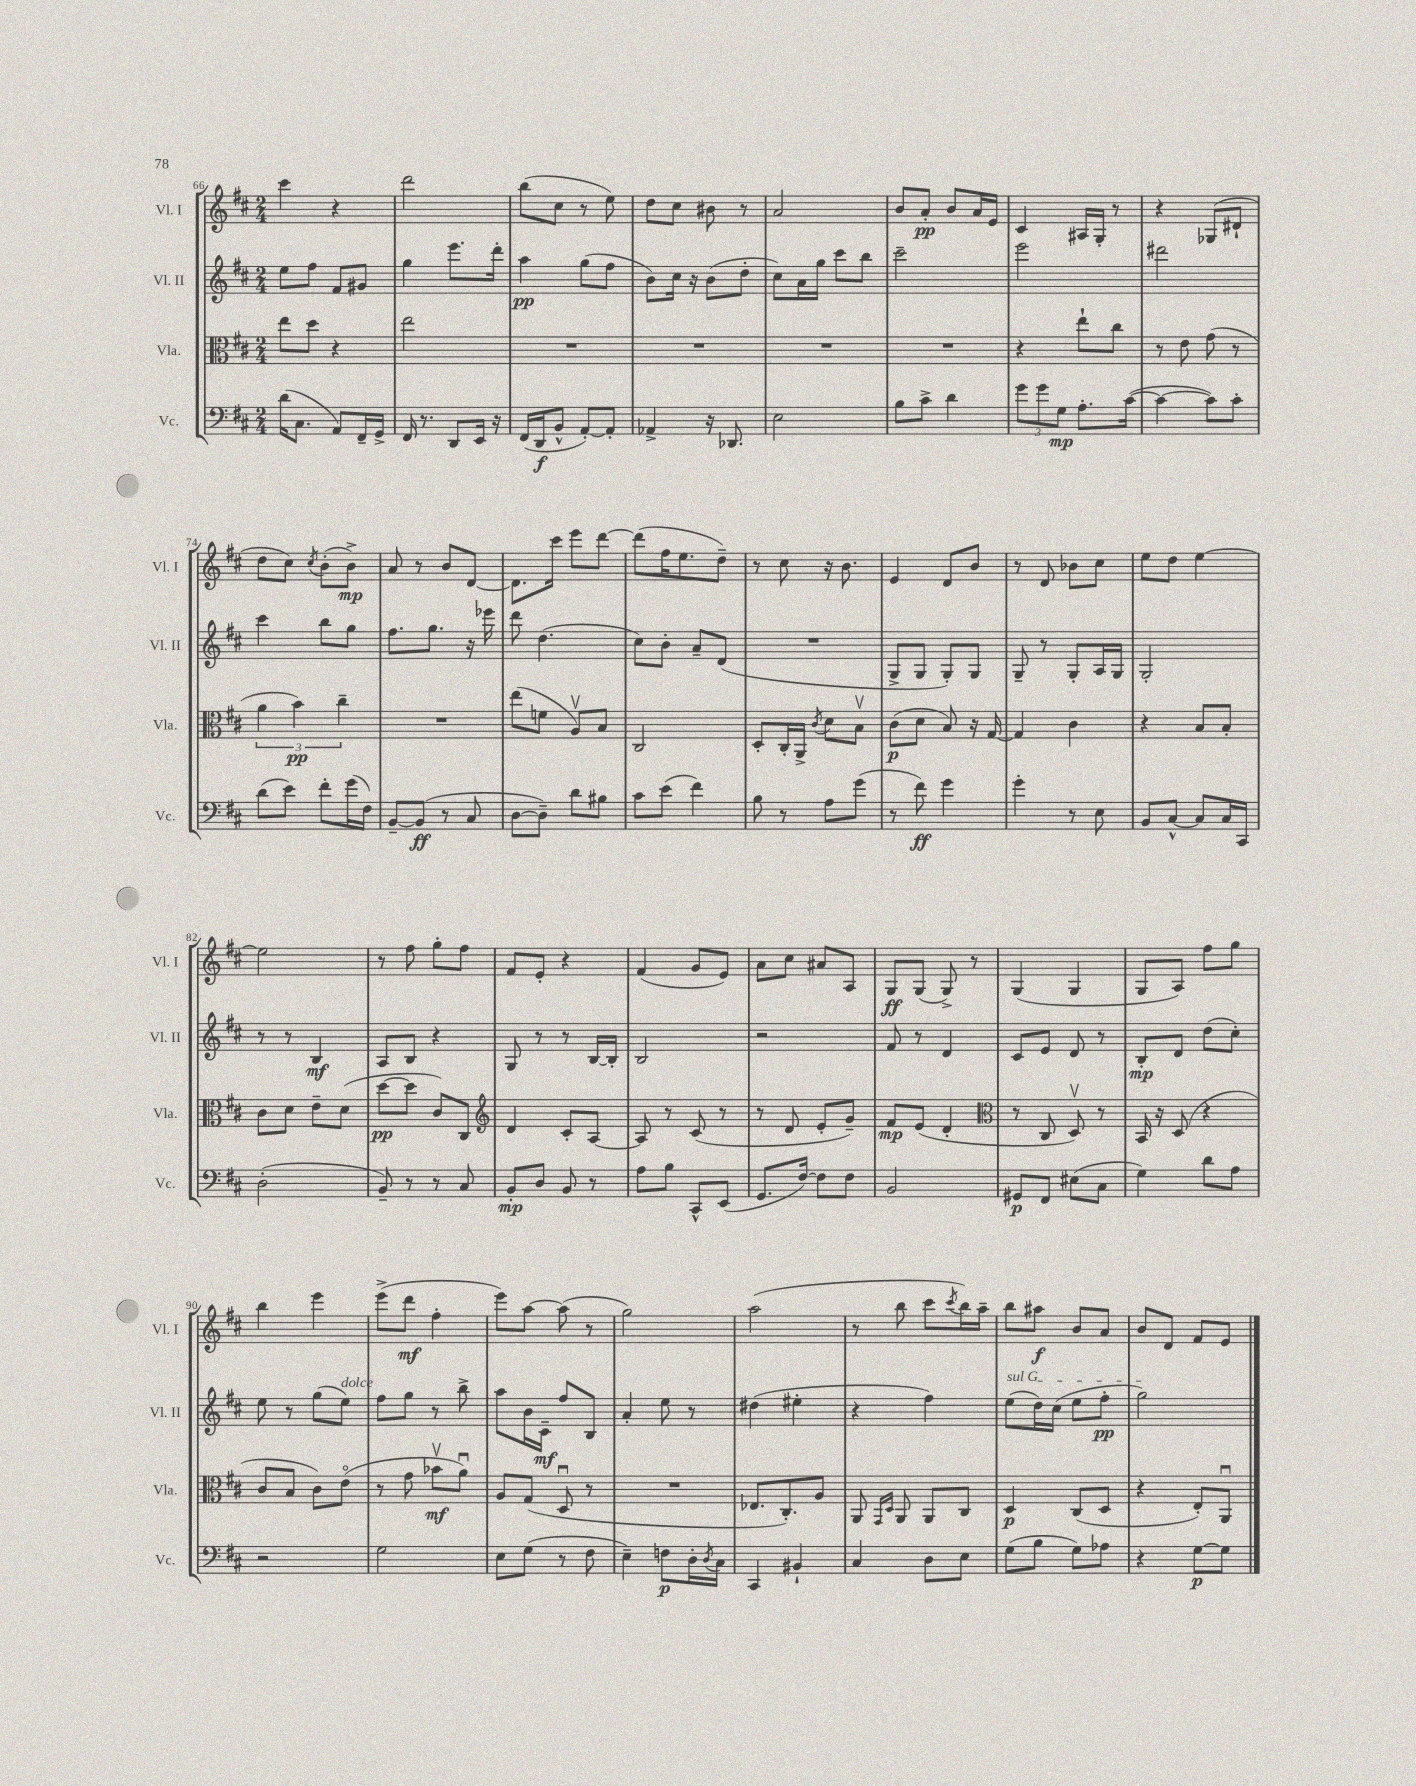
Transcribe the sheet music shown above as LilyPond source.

<<
\new StaffGroup <<
\new Staff = "s0" \with { instrumentName = "Vl. I" shortInstrumentName = "Vl. I" } {
    \clef treble \key d \major \numericTimeSignature \time 2/4
    cis'''4 r4 |
    d'''2 |
    b''8( cis''8 r8 e''8) |
    d''8 cis''8 bis'8 r8 |
    a'2 |
    b'8 a'8-.\pp b'8 a'16 e'16 |
    cis'4 ais16 g16-. r8 |
    r4 ges8( dis'8-! |
    d''8 cis''8) \acciaccatura { cis''8 } b'8-.( b'8->\mp) |
    a'8 r8 b'8 d'8~ |
    d'8. cis'''16 e'''8 d'''8~ |
    d'''8( fis''16 e''8. d''8--) |
    r8 cis''8 r16 b'8. |
    e'4 d'8 b'8 |
    r8 d'8 bes'8 cis''8 |
    e''8 d''8 e''4~ |
    e''2 |
    r8 fis''8 g''8-. fis''8 |
    fis'8 e'8-. r4 |
    fis'4( g'8 e'8) |
    a'8 cis''8 ais'8 a8 |
    g8\ff g8( g8->) r8 |
    g4( g4 |
    g8 a8) fis''8 g''8 |
    b''4 e'''4 |
    e'''8->( d'''8\mf fis''4-. |
    e'''8) a''8~ a''8( r8 |
    g''2) |
    a''2( |
    r8 b''8 cis'''8 \acciaccatura { cis'''8 } b''16) a''16-- |
    b''8 ais''8\f b'8 a'8 |
    b'8 d'8 fis'8 e'8 \bar "|." |
}
\new Staff = "s1" \with { instrumentName = "Vl. II" shortInstrumentName = "Vl. II" } {
    \clef treble \key d \major \numericTimeSignature \time 2/4
    e''8 fis''8 fis'8 gis'8 |
    g''4 e'''8. d'''16-. |
    a''4\pp g''8( fis''8 |
    b'8) cis''16 r16 b'8( d''8-. |
    cis''8) a'16 g''16 cis'''8 b''8 |
    cis'''2-- |
    e'''2 |
    dis'''2 |
    cis'''4 b''8 g''8 |
    fis''8. g''8. r16 ees'''16 |
    d'''8 d''4.( |
    cis''8) b'8-. a'8-- d'8( |
    R2 |
    g8-> g8 g8-.) g8 |
    g8-- r8 g8-. a16 g16 |
    g2-. |
    r8 r8 b4\mf |
    a8 b8 r4 |
    g8 r8 r8 b16~ b16-. |
    b2 |
    r2 |
    fis'8 r8 d'4 |
    cis'8 e'8 d'8 r8 |
    b8-.\mp d'8 d''8( cis''8-.) |
    e''8 r8 g''8( e''8^\markup { \italic "dolce" }) |
    fis''8 g''8 r8 b''8-> |
    a''8 b'16 cis'16--\mf fis''8 b8 |
    a'4-. e''8 r8 |
    dis''4( eis''4-. |
    r4 fis''4) |
    \once \override TextSpanner.bound-details.left.text = \markup { \italic "sul G" } e''8\startTextSpan( d''16) cis''16( e''8 fis''8-.\pp |
    g''2\stopTextSpan) \bar "|." |
}
\new Staff = "s2" \with { instrumentName = "Vla." shortInstrumentName = "Vla." } {
    \clef alto \key d \major \numericTimeSignature \time 2/4
    e''8 d''8 r4 |
    e''2 |
    R2 |
    R2 |
    R2 |
    R2 |
    r4 e''8-! cis''8 |
    r8 e'8 g'8( r8 |
    \tuplet 3/2 { a'4 b'4\pp) cis''4-- } |
    R2 |
    e''8( f'8 a8\upbow) b8 |
    cis2 |
    d8-. cis16-. a,16-> \acciaccatura { cis'8 } d'8 b8\upbow |
    cis'8\p( d'8 b8) r16 g16~ |
    g4 cis'4 |
    r4 b8 b8-. |
    cis'8 d'8 e'8-- d'8( |
    d''8~\pp d''8 cis'8) cis8 |
    \clef treble d'4 cis'8-. a8~ |
    a8 r8 cis'8( r8 |
    r8 d'8 e'8-. g'8--) |
    fis'8\mp e'8( d'4-. |
    \clef alto r8 cis8 d8\upbow) r8 |
    b,16 r16 d8( r4 |
    cis'8 b8 cis'8) e'8\flageolet( |
    r8 g'8 bes'8\upbow\mf a'8\downbow) |
    a8 g8( d8\downbow r8 |
    R2 |
    ees8. cis8.-.) a8 |
    a,8 \grace { g,16 d16 } a,8 a,8 cis8 |
    d4\p cis8( d8 |
    r4 e8-.) a,8\downbow \bar "|." |
}
\new Staff = "s3" \with { instrumentName = "Vc." shortInstrumentName = "Vc." } {
    \clef bass \key d \major \numericTimeSignature \time 2/4
    d'16( cis8. a,8) fis,16-- g,16-> |
    fis,16 r8. d,8 e,16 r16 |
    fis,16( d,16\f b,8-^ a,8~-.) a,8-. |
    aes,4-> r16 des,8. |
    e2 |
    b8 cis'8-> d'4 |
    \tuplet 3/2 { g'8 g'8 g8\mp } a8.-. cis'16~( |
    cis'4~ cis'8) cis'8-. |
    d'8( e'8) fis'8-. g'16( fis16) |
    b,8~-- b,8\ff( r8 cis8 |
    d8~ d8--) d'8 bis8 |
    cis'8 e'8( fis'4) |
    b8 r8 a8 g'8( |
    r8 fis'8\ff) g'4 |
    g'4-. r8 e8 |
    b,8 cis8~-^ cis8 cis16 cis,16 |
    d2-.( |
    b,8--) r8 r8 cis8 |
    b,8-.\mp d8 b,8 r8 |
    a8 b8 cis,8-^ e,8( |
    g,8. fis16~) fis8 fis8 |
    b,2 |
    gis,8\p fis,8 eis8( cis8 |
    g4) d'8 a8 |
    r2 |
    g2 |
    e8 g8( r8 fis8 |
    e4--) f8\p d16-. \acciaccatura { d8 } cis16 |
    cis,4 bis,4-! |
    cis4 d8 e8 |
    g8( b8 g8) aes8 |
    r4 g8~\p g8 \bar "|." |
}
>>
>>
\layout { \context { \Score currentBarNumber = #66 } }
